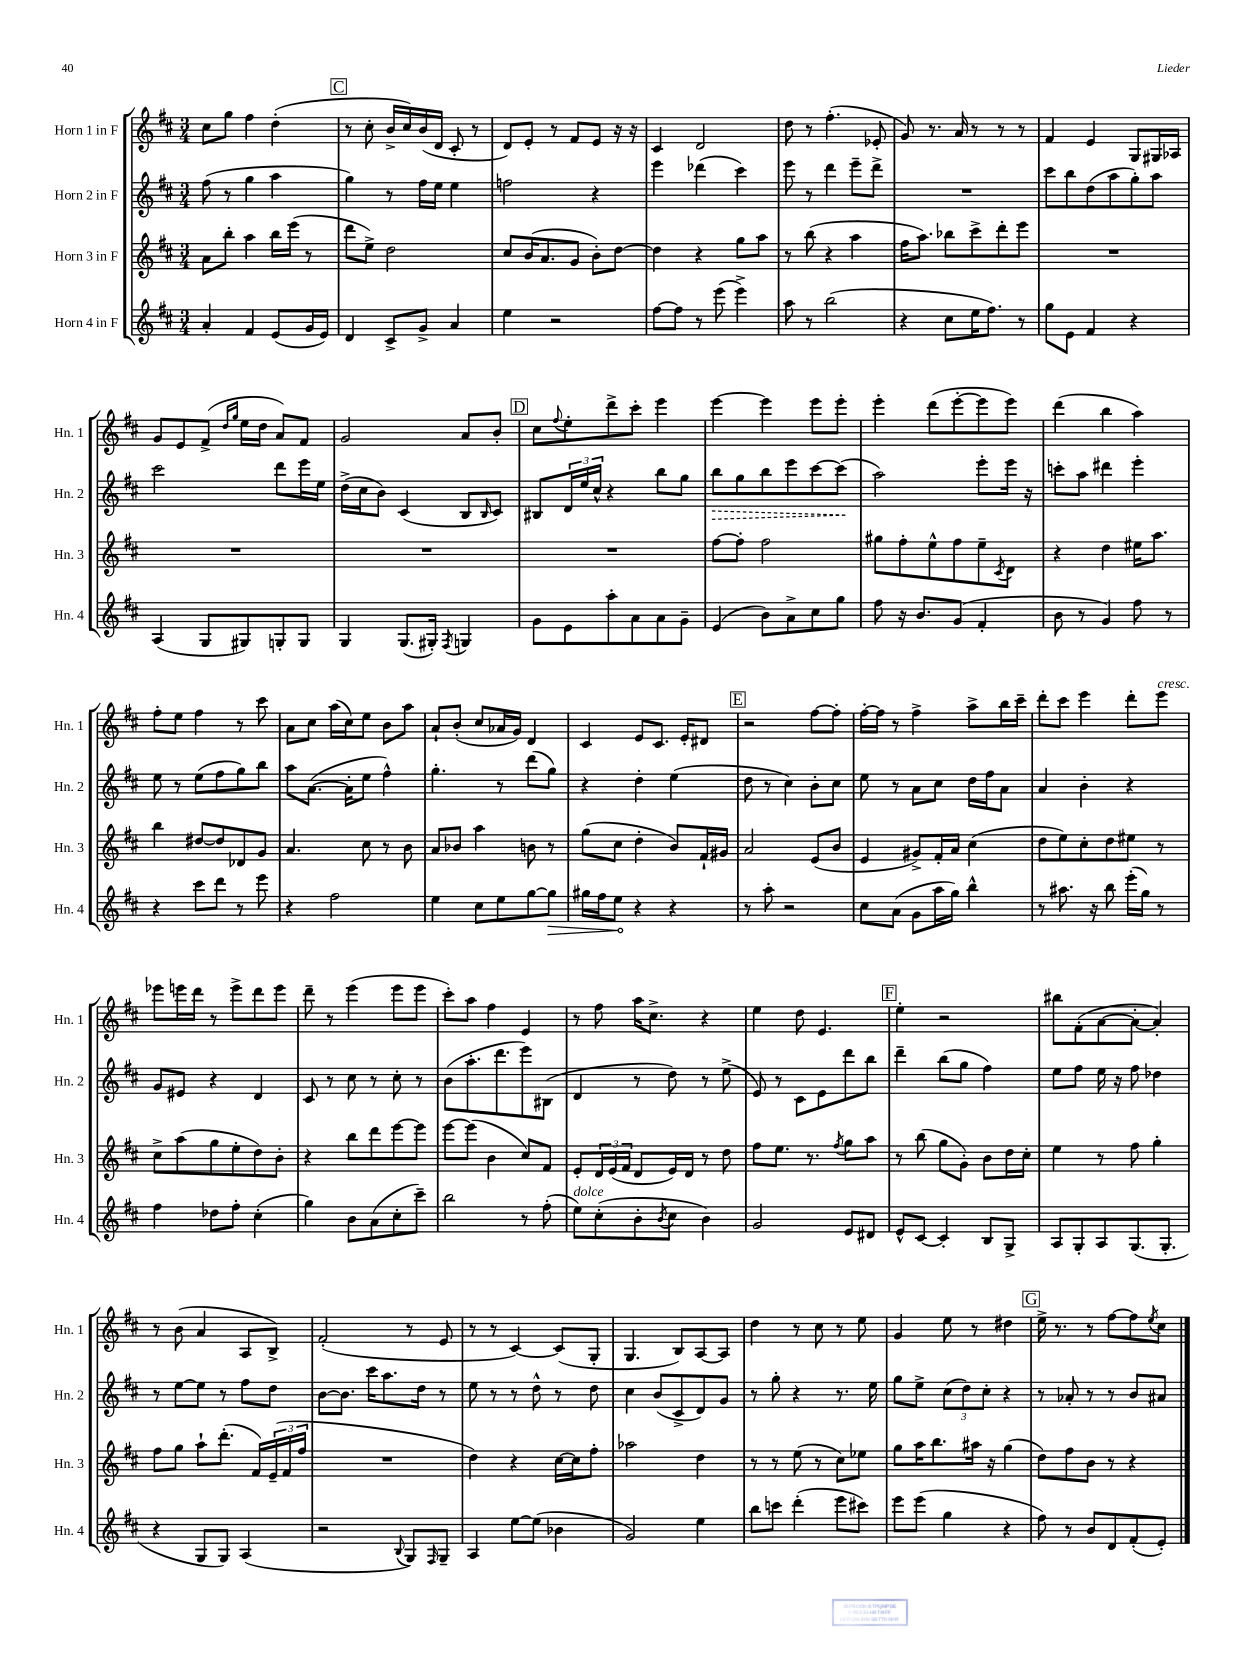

**kern	**kern	**kern	**kern
*staff4	*staff3	*staff2	*staff1
*clefG2	*clefG2	*clefG2	*clefG2
*k[f#c#]	*k[f#c#]	*k[f#c#]	*k[f#c#]
*M3/4	*M3/4	*M3/4	*M3/4
4a'	8a	(8ff#	8cc#
.	8bb'	8r	8gg
4f#	4aa	4gg	4ff#
(8e	16bb	4aa	(4dd'
.	(16eee	.	.
16g	8r	.	.
16e)	.	.	.
=	=	=	=
4d	8ddd	4gg)	8r
.	8ee^)	.	8cc#'
8c#^	2dd	8r	16b^
.	.	.	16cc#)
8g^	.	16ff#	(16b
.	.	16ee	16d
4a	.	4ee	8c#'
.	.	.	8r
=	=	=	=
4ee	8cc#	2ff	8d)
.	(16b	.	8e'
.	8.a	.	.
2r	.	.	8r
.	8g	.	8f#
.	8b')	4r	8e
.	[8dd	.	16r
.	.	.	16r
=	=	=	=
[8ff#	4dd]	4eee	4c#
8ff#]	.	.	.
8r	4r	(4ddd-	2d
(8eee	.	.	.
4eee^)	8gg	4ccc#)	.
.	8aa	.	.
=	=	=	=
8aa	8r	8eee	8dd
8r	(8bb	8r	8r
(2bb	4r	4ddd	(4.ff#'
.	4aa	8eee~	.
.	.	8ddd^	8e-'
=	=	=	=
4r	16ff#	2.r	8g)
.	8.aa)	.	.
.	.	.	8.r
8cc#	8bb-	.	.
.	.	.	16a
16ee	8ccc#^	.	8r
8.ff#)	.	.	.
.	8ddd'	.	8r
8r	8eee	.	8r
=	=	=	=
8gg	2.r	8ccc#	4f#
8e	.	8bb	.
4f#	.	(8dd	4e
.	.	8aa	.
4r	.	8gg')	8G
.	.	8aa	16G#
.	.	.	16A-
=	=	=	=
(4A	2.r	2ccc#	8g
.	.	.	8e
8G	.	.	(8f#^
.	.	.	16qqdd
.	.	.	16qqgg
8G#)	.	.	16ee
.	.	.	16dd
8G'	.	8ddd	8a)
8G	.	16eee	8f#
.	.	16ee	.
=	=	=	=
4G	2.r	(16dd^	2g
.	.	16cc#	.
.	.	8b)	.
(8.G	.	(4c#	.
16G#')	.	.	.
8qF#	.	.	.
4G	.	8B	8a
.	.	16qqB	.
.	.	8c#)	8b'
=	=	=	=
8g	2.r	8B#	8cc#
.	.	.	8qqff#
8e	.	24d	8ee'
.	.	24ee	.
.	.	24cc#^^	.
8aa'	.	4r	8ddd^
8a	.	.	8ccc#'
8a	.	8bb	4eee
8g~	.	8gg	.
=	=	=	=
(4e	[8ff#	8bb	[4eee
.	8ff#']	8gg	.
8b)	2ff#	8bb	4eee]
8a^	.	8eee	.
8cc#	.	[8ccc#	8eee
8gg	.	(8ccc#]	8eee'
=	=	=	=
8ff#	8gg#	2aa)	4eee'
16r	8ff#'	.	.
8.b	.	.	.
.	8ee^^	.	(8ddd
(8g	8ff#	.	[8eee'
4f#'	8ee~	8eee'	8eee]
.	8qc#	.	.
.	8d	16eee	8eee)
.	.	16r	.
=	=	=	=
8b	4r	8ccc'	(4ddd
8r	.	8aa	.
4g)	4dd	4ddd#	4bb
8ff#	16ee#	4eee'	4aa)
.	8.aa	.	.
8r	.	.	.
=	=	=	=
4r	4bb	8ee	8ff#'
.	.	8r	8ee
8ccc#	[8dd#	(8ee	4ff#
8ddd	8dd#]	8ff#	.
8r	8d-	8gg)	8r
8eee	8g	8bb	8ccc#
=	=	=	=
4r	4.a	8aa	8a
.	.	([8.a	8cc#
2ff#	.	.	(16aa
.	.	16a']	16cc#)
.	8cc#	8ee	8ee
.	8r	4ff#^^)	8b
.	8b	.	8aa
=	=	=	=
4ee	8a	4.gg'	8a`
.	8b-	.	(8b'
8cc#	4aa	.	8cc#
8ee	.	8r	16a-
.	.	.	16g)
[8gg	8b	(8ddd	4d
8gg]	8r	8gg)	.
=	=	=	=
16gg#	(8gg	4r	4c#
16ff#	.	.	.
8ee	8cc#	.	.
4r	4dd'	4dd'	8e
.	.	.	8.c#
4r	8b)	(4ee	.
.	.	.	16e'
.	16f#`	.	8d#
.	16g#	.	.
=	=	=	=
8r	2a	8dd	2r
8aa'	.	8r	.
2r	.	4cc#)	.
.	(8e	8b'	[8ff#
.	8b	8cc#	8ff#']
=	=	=	=
8cc#	4e	8ee	[16ff#'
.	.	.	16ff#]
(8a	.	8r	8r
8g	8g#^)	8a	4ff#^
16aa	16f#'	8cc#	.
16gg)	16a	.	.
4bb^^	(4cc#	16dd	8aa^
.	.	16ff#	.
.	.	8a	16bb
.	.	.	16ccc#~
=	=	=	=
8r	8dd	4a	8ddd'
8.aa#	8ee)	.	8ccc#
.	8cc#'	4b'	4eee
16r	.	.	.
8bb	8dd	.	.
(16eee'	8ee#	4r	8ddd'
16gg)	.	.	.
8r	8r	.	8eee
=	=	=	=
4ff#	8cc#^	8g	8eee-
.	(8aa	8e#	16eee
.	.	.	16ddd
8dd-	8gg	4r	8r
8ff#'	8ee'	.	8eee^
(4cc#'	8dd)	4d	8ddd
.	8b'	.	8eee
=	=	=	=
4gg)	4r	8c#	8ddd~
.	.	8r	8r
8b	8bb	8cc#	(4eee
(8a	8ddd	8r	.
8cc#'	[8eee	8cc#'	8eee
8ccc#~)	8eee]	8r	8eee
=	=	=	=
2bb	[8eee	(8b	8ccc#')
.	(8eee]	8.aa'	8aa
.	4b	.	4ff#
.	.	8.ddd	.
8r	8cc#)	8eee)	4e
(8ff#'	8f#	(8B#	.
=	=	=	=
8ee)	8e'	4d	8r
(8cc#'	24d	.	8ff#
.	(24e	.	.
.	24f#	.	.
8b'	8d	8r	16aa
.	.	.	8.cc#^
8qb	.	.	.
8cc#	16e)	8dd)	.
.	16d	.	.
4b)	8r	8r	4r
.	8dd	(8ee^	.
=	=	=	=
2g	8ff#	8e)	4ee
.	8.ee	8r	.
.	.	8c#	8dd
.	8.r	.	.
.	.	8e	4.e
.	8qff#	.	.
8e	8gg	8ddd	.
8d#	8aa	8bb	.
=	=	=	=
8e^^	8r	4ddd~	4ee'
[8c#	(8bb	.	.
4c#']	8gg	(8bb	2r
.	8g')	8gg	.
8B	8b	4ff#)	.
8G^	16dd	.	.
.	16cc#'	.	.
=	=	=	=
8A	4ee	8ee	8bb#
8G'	.	8ff#	(8f#'
8A	8r	16ee	[8a
.	.	16r	.
(8.G	8ff#	8ff#	8a'_
.	4gg'	4dd-	4a'])
8.G'	.	.	.
=	=	=	=
4r	8ff#	8r	8r
.	8gg	[8ee	(8b
8G	8aa`	8ee]	4a
8G)	(8.ddd'	8r	.
(4A	.	8ff#	8A
.	16f#)	.	.
.	(24e~	8dd	8B^)
.	24f#	.	.
.	24ff#	.	.
=	=	=	=
2r	2.r	[8b	(2f#'
.	.	8.b]	.
.	.	16ccc#	.
.	.	8.aa	.
8qqB	.	.	.
8G)	.	.	8r
.	.	16dd	.
16qqF#	.	.	.
8G~	.	8r	8e
=	=	=	=
4A	4dd)	8ee	8r
.	.	8r	8r
[8ee	4r	8r	[4c#)
(8ee]	.	8dd^^	.
4b-	[16cc#	8r	(8c#]
.	16cc#]	.	.
.	8ff#'	8dd	8G'
=	=	=	=
2g)	2aa-	4cc#	4.G
.	.	(8b	.
.	.	8c#^	8B)
4ee	4dd	8d)	[8A
.	.	8g	8A]
=	=	=	=
8bb	8r	8r	4dd
8ccc	8r	8gg'	.
(4ddd'	(8ee	4r	8r
.	8r	.	8cc#
8eee	8cc#)	8.r	8r
8ccc#)	8ee-	.	8ee
.	.	16ee	.
=	=	=	=
8eee	8gg	8gg	4g
(8eee	16aa	8ee^	.
.	8.bb	.	.
4gg	.	(12cc#	8ee
.	.	12dd)	.
.	16aa#	.	8r
.	.	12cc#'	.
.	16r	.	.
4r	(4gg	4r	4dd#
=	=	=	=
8ff#)	8dd)	8r	16ee^
.	.	.	8.r
8r	8ff#	8a-'	.
8b	8b	8r	8r
8d	8r	8r	[8ff#
(8f#'	4r	8b	8ff#]
.	.	.	8qee
8e')	.	8a#	8cc#
==	==	==	==
*-	*-	*-	*-
